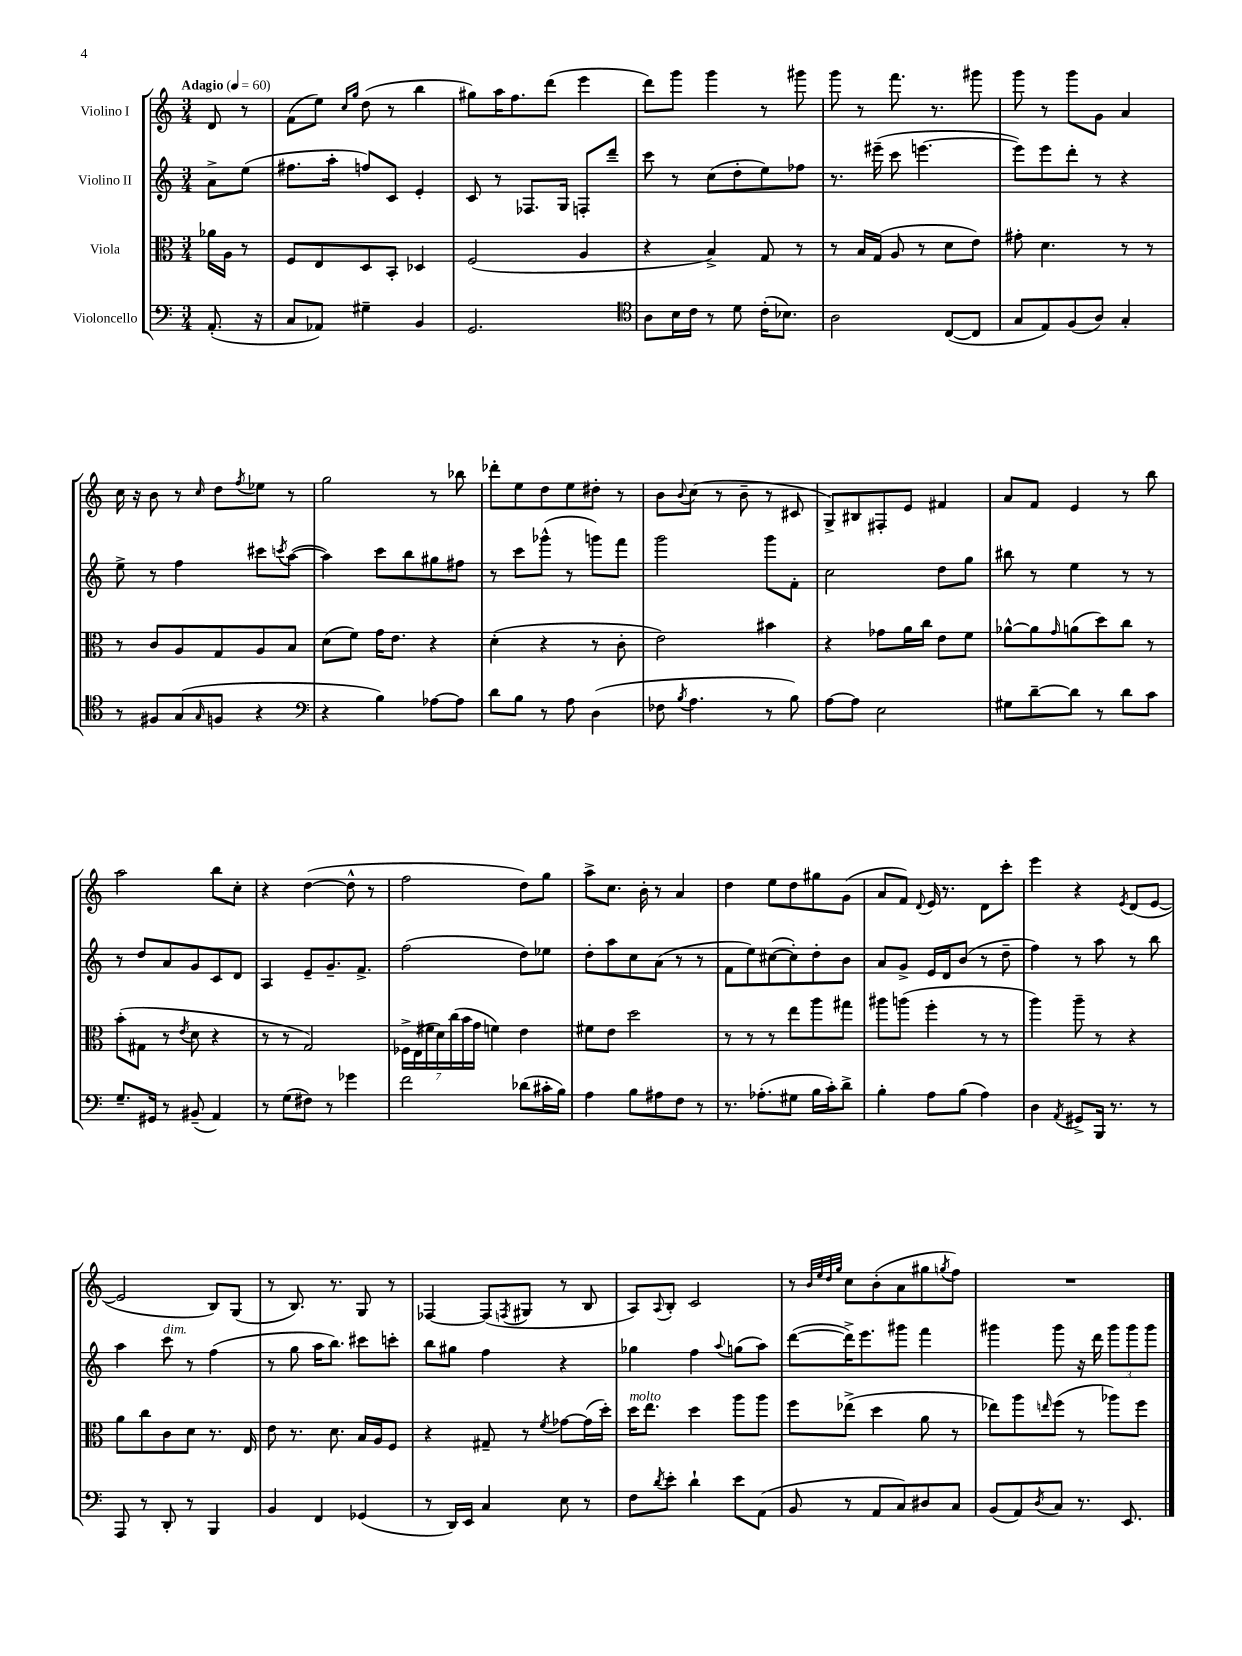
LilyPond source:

<<
\new StaffGroup <<
\new Staff = "s0" \with { instrumentName = "Violino I" } {
    \clef treble \key c \major \numericTimeSignature \time 3/4 \partial 4 \tempo "Adagio" 4 = 60
    d'8 r8 |
    f'8( e''8) \grace { c''16 g''16 } d''8( r8 b''4 |
    gis''8) a''16 f''8. d'''8( e'''4 |
    d'''8) g'''8 g'''4 r8 gis'''8 |
    g'''8 r8 f'''8. r8. gis'''8 |
    g'''8 r8 g'''8 g'8 a'4 |
    c''16 r16 b'8 r8 \grace { c''16 } d''8 \acciaccatura { f''8 } ees''8 r8 |
    g''2 r8 bes''8 |
    des'''8-. e''8 d''8 e''8 dis''8-. r8 |
    b'8 \appoggiatura { b'8 } c''8( r8 b'8-- r8 cis'8 |
    g8->) bis8 fis8-. e'8 fis'4 |
    a'8 f'8 e'4 r8 b''8 |
    a''2 b''8 c''8-. |
    r4 d''4~( d''8-^ r8 |
    f''2 d''8) g''8 |
    a''8-> c''8. b'16-. r8 a'4 |
    d''4 e''8 d''8 gis''8 g'8( |
    a'8 f'8) \appoggiatura { d'8 } e'16 r8. d'8 c'''8-. |
    e'''4 r4 \acciaccatura { e'8 } d'8( e'8~ |
    e'2 b8) g8( |
    r8 b8.) r8. g8 r8 |
    fes4~ fes8( \acciaccatura { f8 } gis8 r8 b8 |
    a8) \appoggiatura { a8 } b8-. c'2 |
    r8 \grace { b'32 e''32 d''32 g''32 } c''8 b'8-.( a'8 gis''8 \acciaccatura { g''8 } f''8) |
    R2. \bar "|." |
}
\new Staff = "s1" \with { instrumentName = "Violino II" } {
    \clef treble \key c \major \numericTimeSignature \time 3/4 \partial 4
    a'8-> e''8( |
    fis''8. a''16-. f''8) c'8 e'4-. |
    c'8 r8 fes8. g16 f8-. d'''8-- |
    c'''8 r8 c''8( d''8-. e''8) fes''8 |
    r8. eis'''16--( c'''8 e'''4.~ |
    e'''8) e'''8 d'''8-. r8 r4 |
    e''8-> r8 f''4 cis'''8 \acciaccatura { c'''8 } a''8~( |
    a''4) c'''8 b''8 gis''8 fis''8 |
    r8 c'''8 ges'''8-^( r8 g'''8) f'''8 |
    g'''2 g'''8 f'8-. |
    c''2 d''8 g''8 |
    bis''8 r8 e''4 r8 r8 |
    r8 d''8 a'8 g'8 c'8 d'8 |
    a4 e'8-- g'8.-- f'8.-> |
    f''2( d''8) ees''8 |
    d''8-. a''8 c''8 a'8( r8 r8 |
    f'8 e''8) cis''8~( cis''8-.) d''8-. b'8 |
    a'8 g'8-> e'16 d'16 b'8( r8 d''8-- |
    f''4) r8 a''8 r8 b''8 |
    a''4 c'''8^\markup { \italic "dim." } r8 f''4( |
    r8 g''8 a''16 b''8.) cis'''8 c'''8-. |
    b''8 gis''8 f''4 r4 |
    ges''4 f''4 \appoggiatura { a''8 } g''8( a''8) |
    d'''8~( d'''16->) e'''8. gis'''8 f'''4 |
    gis'''4 gis'''8 r16 d'''16 \tuplet 3/2 { gis'''8 gis'''8 gis'''8 } \bar "|." |
}
\new Staff = "s2" \with { instrumentName = "Viola" } {
    \clef alto \key c \major \numericTimeSignature \time 3/4 \partial 4
    aes'16 a16 r8 |
    f8 e8 d8 b,8-. des4 |
    f2( a4 |
    r4 b4->) g8 r8 |
    r8 b16 g16( a8 r8 d'8 e'8) |
    gis'8-. d'4. r8 r8 |
    r8 c'8 a8 g8 a8 b8 |
    d'8( f'8) g'16 e'8. r4 |
    d'4-.( r4 r8 c'8-. |
    e'2) bis'4 |
    r4 ges'8 a'16 c''16 e'8 f'8 |
    aes'8~-^ aes'8 \grace { g'16 } a'8( d''8) c''8 r8 |
    b'8-.( gis8 r8 \acciaccatura { e'8 } d'8 r4 |
    r8 r8 g2) |
    \tuplet 7/4 { fes16-> e16( fis'16 d'16) c''16( b'16 g'16 } f'4) e'4 |
    fis'8 e'8 d''2 |
    r8 r8 r8 e''8 a''8 gis''8 |
    ais''8 a''8( f''4-. r8 r8 |
    a''4) a''8-- r8 r4 |
    a'8 c''8 c'8 d'8 r8. e16 |
    e'8 r8. d'8. b16 a16 f8 |
    r4 gis8-- r8 \acciaccatura { f'8 } ges'8~ ges'16( d''16-.) |
    d''16^\markup { \italic "molto" } e''8. d''4 a''8 a''8 |
    f''8 ees''8->( d''4 a'8 r8 |
    ees''8) a''8 \grace { e''16 } f''8( r8 aes''8) f''8 \bar "|." |
}
\new Staff = "s3" \with { instrumentName = "Violoncello" } {
    \clef bass \key c \major \numericTimeSignature \time 3/4 \partial 4
    a,8.-.( r16 |
    c8 aes,8) gis4-- b,4 |
    g,2. |
    \clef tenor a8 b16 c'16 r8 d'8 c'16-.( bes8.) |
    a2 c8~( c8 |
    g8 e8) f8( a8) g4-. |
    r8 fis8 g8( \grace { g16 } f8 r4 |
    \clef bass r4 b4) aes8~ aes8 |
    d'8 b8 r8 a8 d4( |
    fes8 \acciaccatura { b8 } a4. r8 b8) |
    a8~ a8 e2 |
    gis8 d'8~-- d'8 r8 d'8 c'8 |
    g8.-- gis,16 r8 bis,8--( a,4) |
    r8 g8( fis8) r8 ges'4 |
    f'2 des'8( cis'16-. b16) |
    a4 b8 ais8 f8 r8 |
    r8. aes8.-.( gis8 b16 c'16-.) d'8-> |
    b4-. a8 b8( a4) |
    d4 \acciaccatura { a,8 } gis,8-> b,,16 r8. r8 |
    a,,8 r8 d,8-. r8 b,,4 |
    b,4 f,4 ges,4( |
    r8 d,16) e,16 c4 e8 r8 |
    f8 \acciaccatura { d'8 } e'8-. d'4-! e'8 a,8( |
    b,8 r8 a,8 c8) dis8 c8 |
    b,8( a,8) \acciaccatura { d8 } c8 r8. e,8. \bar "|." |
}
>>
>>
\layout { \context { \Score \remove "Bar_number_engraver" } }
